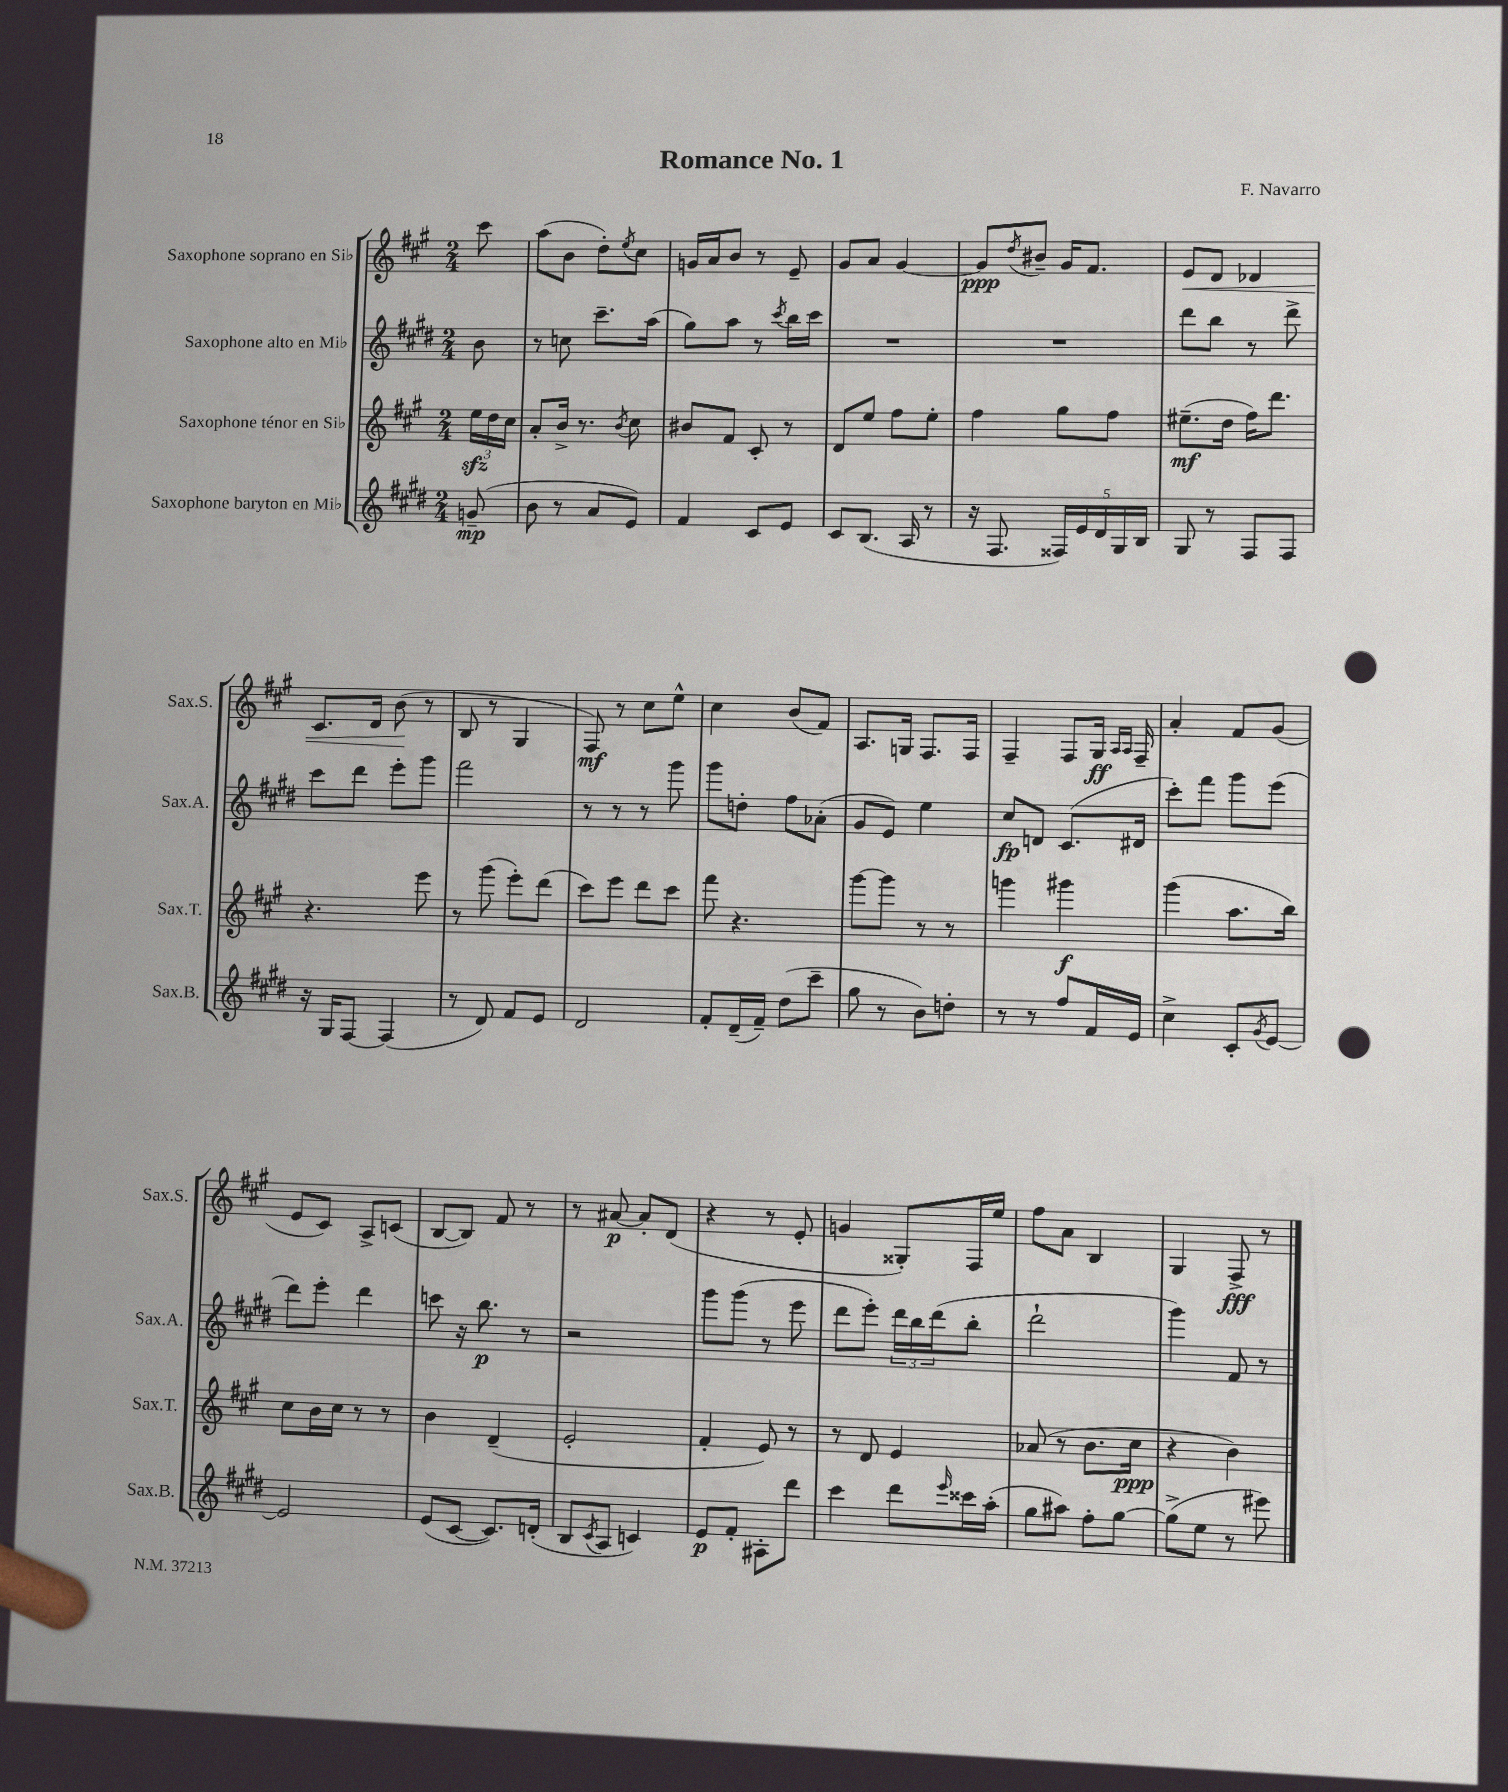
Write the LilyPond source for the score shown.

\header { title = "Romance No. 1" composer = "F. Navarro" }
<<
\new StaffGroup <<
\new Staff = "s0" \with { instrumentName = "Saxophone soprano en Sib" shortInstrumentName = "Sax.S." } {
    \clef treble \key a \major \numericTimeSignature \time 2/4 \partial 8
    cis'''8 |
    a''8( b'8 d''8-.) \acciaccatura { e''8 } cis''8 |
    g'16 a'16 b'8 r8 e'8-- |
    gis'8 a'8 gis'4~ |
    gis'8\ppp \acciaccatura { d''8 } bis'8-- gis'16 fis'8. |
    e'8\< d'8 des'4 |
    cis'8. d'16 b'8\!( r8 |
    b8 r8 gis4 |
    fis8\mf) r8 cis''8 e''8-^ |
    cis''4 b'8( fis'8) |
    a8. g16 fis8. fis16 |
    fis4-- fis8 gis16\ff \grace { a16 a16 } fis16-- |
    a'4-. fis'8 gis'8( |
    e'8 cis'8) a8-> c'8( |
    b8~ b8) fis'8 r8 |
    r8 ais'8~\p ais'8-. d'8( |
    r4 r8 e'8-. |
    g'4 gisis8-.) fis16 e''16 |
    fis''8 a'8 b4 |
    gis4 fis8->\fff r8 \bar "|." |
}
\new Staff = "s1" \with { instrumentName = "Saxophone alto en Mib" shortInstrumentName = "Sax.A." } {
    \clef treble \key e \major \numericTimeSignature \time 2/4 \partial 8
    b'8 |
    r8 c''8 cis'''8.-- a''16( |
    gis''8) a''8 r8 \acciaccatura { cis'''8 } b''16 cis'''16 |
    R2 |
    R2 |
    dis'''8 b''8 r8 dis'''8-> |
    cis'''8 dis'''8 e'''8-. gis'''8 |
    fis'''2 |
    r8 r8 r8 gis'''8 |
    gis'''8 d''8-. fis''8 aes'8-.( |
    gis'8 e'8) e''4 |
    cis''8\fp d'8 cis'8.( dis'16 |
    cis'''8-.) fis'''8 gis'''8 e'''8( |
    dis'''8) e'''8-. dis'''4 |
    c'''8 r16 b''8.\p r8 |
    r2 |
    gis'''8 gis'''8( r8 e'''8 |
    dis'''8 e'''8-.) \tuplet 3/2 { dis'''16 b''16 dis'''16( } b''8-. |
    dis'''2-! |
    gis'''4) fis'8 r8 \bar "|." |
}
\new Staff = "s2" \with { instrumentName = "Saxophone ténor en Sib" shortInstrumentName = "Sax.T." } {
    \clef treble \key a \major \numericTimeSignature \time 2/4 \partial 8
    \tuplet 3/2 { e''16\sfz d''16 cis''16 } |
    a'8-. b'16-> r8. \acciaccatura { b'8 } cis''8 |
    bis'8 fis'8 cis'8-. r8 |
    d'8 e''8 fis''8 e''8-. |
    fis''4 gis''8 fis''8 |
    eis''8.--\mf( d''16 fis''16) d'''8. |
    r4. e'''8 |
    r8 gis'''8( e'''8-.) d'''8( |
    cis'''8) e'''8 d'''8 cis'''8 |
    fis'''8 r4. |
    gis'''8~ gis'''8 r8 r8 |
    g'''4 gis'''4\f |
    gis'''4( a''8. b''16) |
    cis''8 b'16 cis''16 r8 r8 |
    b'4 d'4--( |
    e'2-. |
    fis'4-. e'8) r8 |
    r8 d'8 e'4 |
    aes'8( r8 b'8. cis''16\ppp |
    r4 b'4) \bar "|." |
}
\new Staff = "s3" \with { instrumentName = "Saxophone baryton en Mib" shortInstrumentName = "Sax.B." } {
    \clef treble \key e \major \numericTimeSignature \time 2/4 \partial 8
    g'8--\mp( |
    b'8 r8 a'8 e'8) |
    fis'4 cis'8 e'8 |
    cis'8 b8.( a16 r8 |
    r16 fis8. \tuplet 5/4 { fisis16) e'16 dis'16 gis16 b16 } |
    gis8 r8 fis8 fis8 |
    r16 gis16 fis8~ fis4( |
    r8 dis'8) fis'8 e'8 |
    dis'2 |
    fis'8-. dis'16--( fis'16--) dis''8( cis'''8-- |
    gis''8 r8 b'8) d''8-. |
    r8 r8 fis''8 fis'16 e'16 |
    cis''4-> cis'8-. \acciaccatura { gis'8 } e'8~ |
    e'2 |
    e'8( cis'8~ cis'8.) d'16-.( |
    b8 \acciaccatura { cis'8 } a8 c'4) |
    e'8\p fis'8-. ais8-. dis'''8 |
    cis'''4 dis'''8 \grace { e'''16 } cisis'''16 a''16-.( |
    gis''8 ais''8) fis''8-. gis''8~ |
    gis''8->( e''8 r8 eis'''8) \bar "|." |
}
>>
>>
\layout { \context { \Score \remove "Bar_number_engraver" } }
